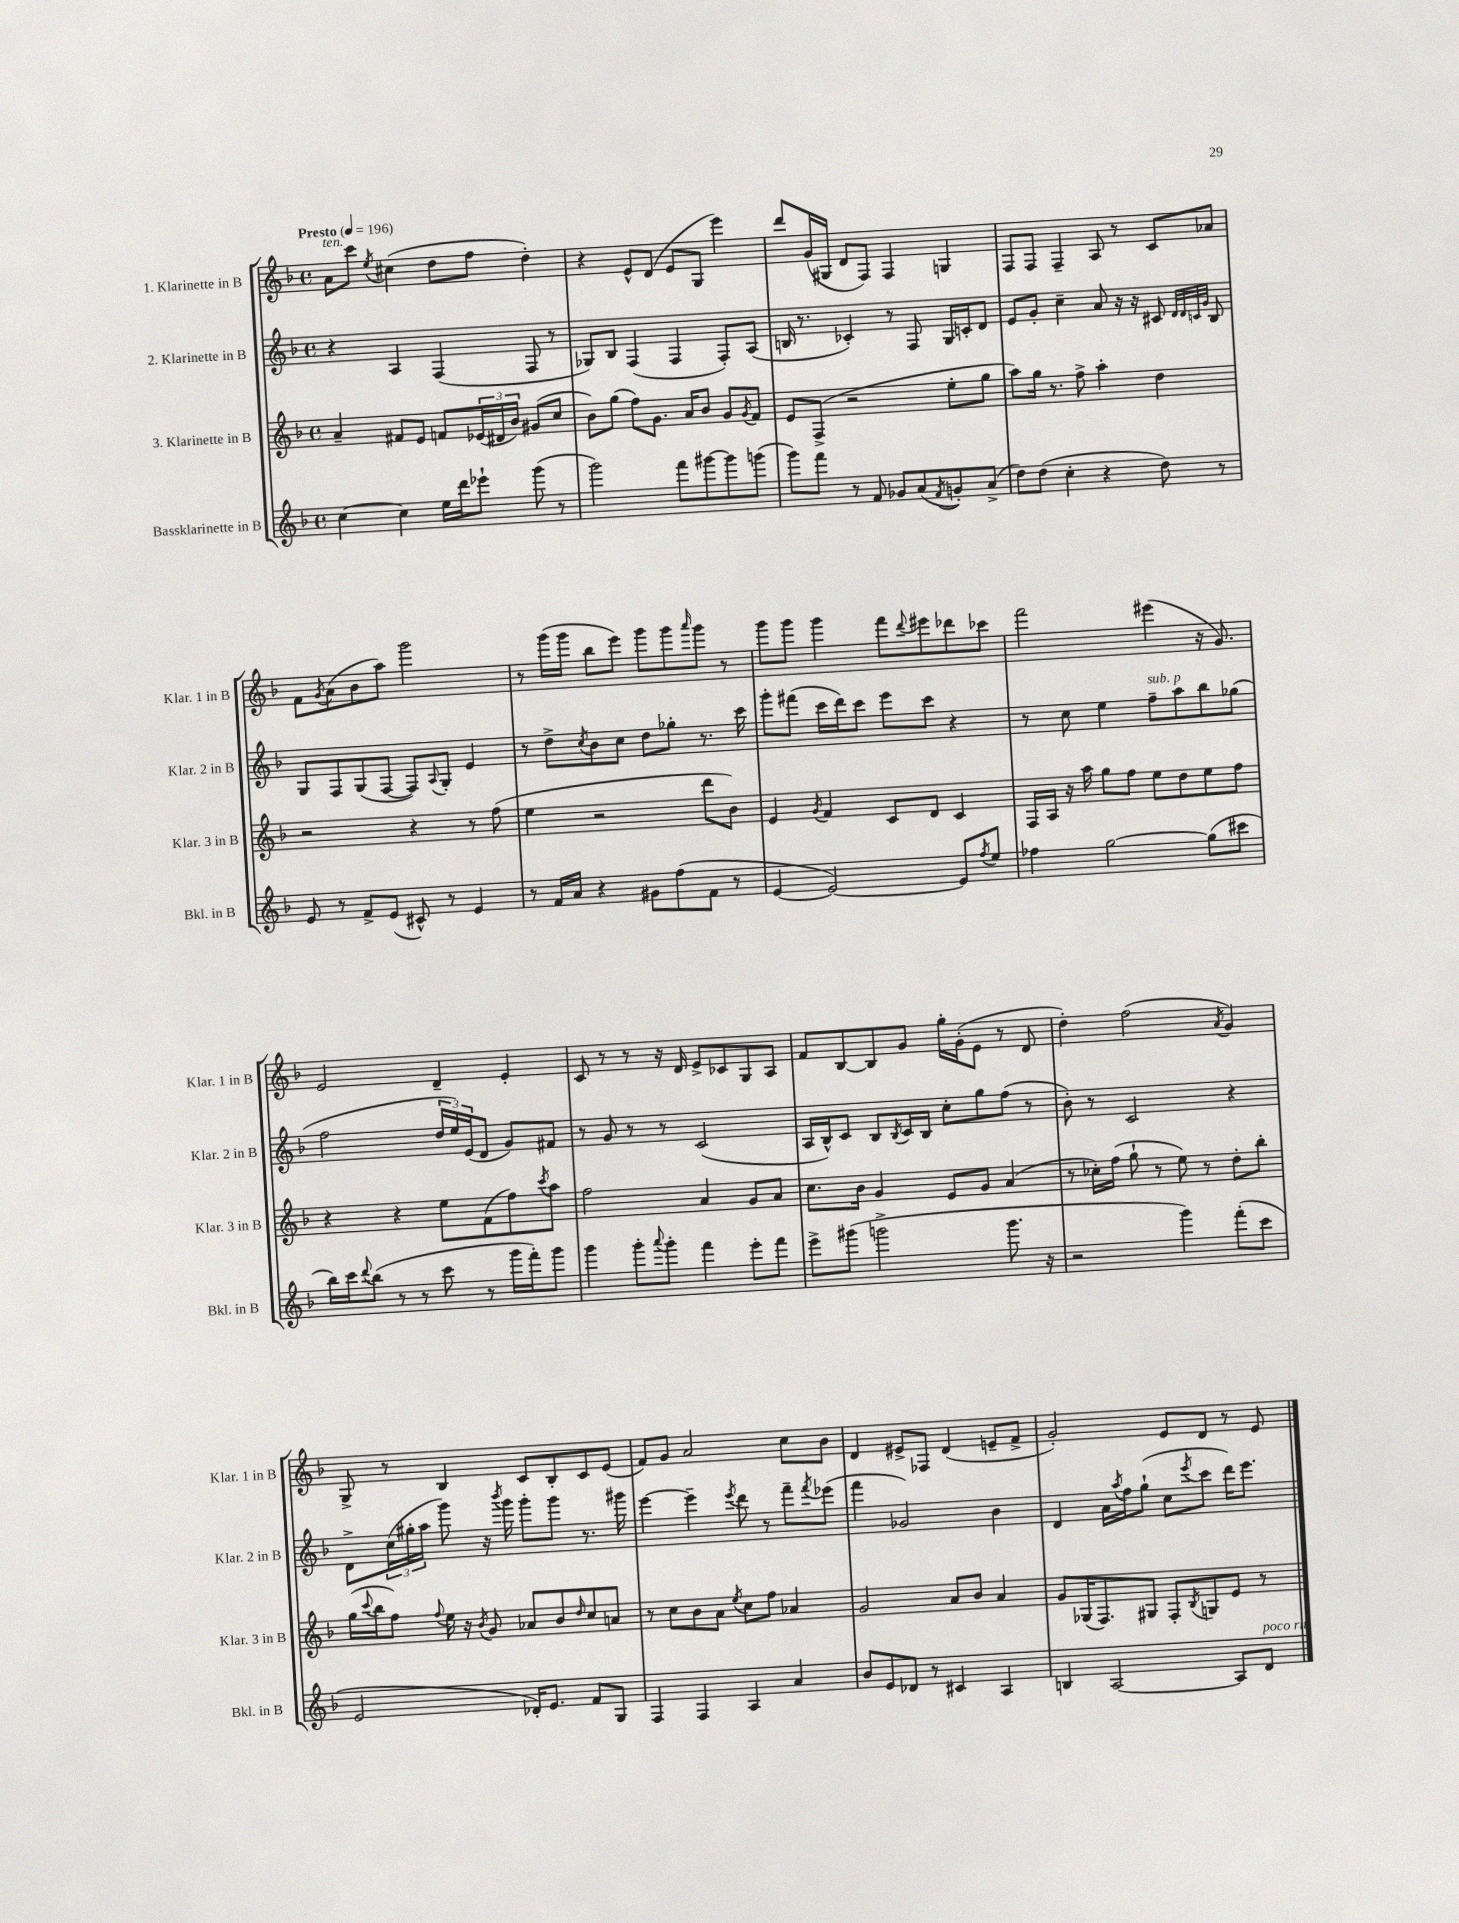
<<
\new StaffGroup <<
\new Staff = "s0" \with { instrumentName = "1. Klarinette in B" shortInstrumentName = "Klar. 1 in B" } {
    \clef treble \key f \major \defaultTimeSignature \time 4/4 \tempo "Presto" 4 = 196
    a'8^\markup { \italic "ten." } c'''8 \acciaccatura { e''8 } cis''4( d''8 f''8 d''4-.) |
    r4 e'8-^ d'8( e'8 g8 e'''4) |
    d'''8 g'16( gis16 d'8 f8) f4 g4 |
    f8 f8 f4-- a8 r8 c'8 aes'8 |
    f'8 \acciaccatura { g'8 } a'8( bes'8 a''8) g'''2 |
    r8 g'''16( g'''16 bes''8 e'''8) g'''8 g'''8 \grace { a'''16 } g'''8 r8 |
    g'''8 g'''8 g'''4 f'''8 \appoggiatura { d'''8 } eis'''8 des'''8 ces'''8 |
    f'''2 eis'''4( r16 g'8.) |
    e'2 d'4-- e'4-. |
    c'8 r8 r8 r16 d'16 e'8-> ces'8 g8 a8 |
    f'8 bes8~ bes8 g'8 g''16-. g'16-.( e'8 r8 d'8 |
    d''4-.) f''2( \acciaccatura { a'8 } g'4) |
    g8-> r8 bes4 c'8 bes8-. c'8 e'8( |
    f'8) g'8 a'2 c''8 bes'8 |
    d'4 eis'8-> fes8 d'4( e'8-- f'8-> |
    g'2-.) e'8 d'8 r8 e'8 \bar "|." |
}
\new Staff = "s1" \with { instrumentName = "2. Klarinette in B" shortInstrumentName = "Klar. 2 in B" } {
    \clef treble \key f \major \defaultTimeSignature \time 4/4
    r4 a4 f4( f8 r8 |
    ges8) bes8 f4( f4 f8-.) a8( |
    b16 r8. ces'4-.) r8 f8 g16 c'16-. d'8 |
    e'8 g'8-. c''4-- a'8 r16 r16 cis'8 \grace { d'32 d'32 c'32 g'32 } bes8 |
    g8 f8 g8( f8~ f8) \appoggiatura { a8 } g8-. e'4 |
    r8 d''8-> \acciaccatura { c''8 } bes'8 c''8 d''8 ges''8-. r8. c'''16 |
    g'''8-. fis'''8( c'''16 d'''16) c'''8 e'''8 c'''8 r4 |
    r8 c''8 e''4 f''8--^\markup { \italic "sub. p" } a''8 bes''8 ges''8( |
    f''2 \tuplet 3/2 { d''16 e''16) e'16( } d'8 g'8) fis'8 |
    r8 g'8 r8 r8 c'2( |
    a16 bes16-^) c'8 bes8 \acciaccatura { bes8 } c'16 bes16 c''8-. g''8 f''8( r8 |
    bes'8-.) r8 c'2 r4 |
    d'8-> \tuplet 3/2 { c''16( gis''16-. a''16 } g'''8) r16 \acciaccatura { bes'''8 } g'''16 g'''8-. g'''8 r8. gis'''16 |
    e'''4~ e'''4-- \acciaccatura { e'''8 } d'''8 r8 f'''8-- \acciaccatura { f'''8 } ees'''8( |
    f'''4 ges'2) bes'4 |
    d'4 a'16 \acciaccatura { a''8 } f''16 g''8-!( c''8 \acciaccatura { e'''8 } c'''8 d'''16) e'''8. \bar "|." |
}
\new Staff = "s2" \with { instrumentName = "3. Klarinette in B" shortInstrumentName = "Klar. 3 in B" } {
    \clef treble \key f \major \defaultTimeSignature \time 4/4
    a'4-- fis'8 e'8 f'8 \tuplet 3/2 { ees'16( dis'16 bes'16) } gis'8( c''8 |
    bes'8) g''8( f''8) g'8. a'16 bes'8 g'8 \acciaccatura { g'8 } f'8 |
    e'8 f8->( r2 e''8-. g''8 |
    a''8) g''16 r8. f''8-> a''4-. d''4 |
    r2 r4 r8 f''8( |
    e''4 r2 d'''8 bes'8) |
    e'4 \acciaccatura { g'8 } f'4 c'8 d'8 c'4 |
    f16 a16 r16 a''16 g''8 f''8 e''8 d''8 e''8 f''8 |
    r4 r4 e''8 f'8( f''8) \acciaccatura { c'''8 } a''8 |
    f''2 a'4 g'8 a'8 |
    c''8. bes'16 g'4 e'8 g'8 a'4( |
    r8 ces''16-.) f''16( g''8-! r8 e''8) r8 d''8-. bes''8-. |
    g''16( \appoggiatura { c'''8 } bes''16 f''8) \appoggiatura { f''8 } e''16 r16 \acciaccatura { bes'8 } g'8 aes'8 bes'8 \grace { d''16 } c''8 a'8 |
    r8 c''8 bes'8 a'8 \acciaccatura { e''8 } c''8 f''8 aes'4 |
    g'2 a'8 bes'8 a'4 |
    g'8 ges16( f8.) gis8 f8-. \acciaccatura { bes8 } g8 e'8 r8 \bar "|." |
}
\new Staff = "s3" \with { instrumentName = "Bassklarinette in B" shortInstrumentName = "Bkl. in B" } {
    \clef treble \key f \major \defaultTimeSignature \time 4/4
    c''4~ c''4 e''16 d'''16 ees'''8-! g'''8( r8 |
    g'''2) f'''8 gis'''8~ gis'''8 g'''8( |
    g'''8) f'''8 r8 f'8 ges'8 a'8( \acciaccatura { f'8 } g'8-.) a'8->( |
    d''8) d''8( c''4-. r4 d''8) r8 |
    e'8 r8 f'8-> e'8( cis'8-^) r8 e'4 |
    r8 f'16 a'16 r4 gis'8 f''8( f'8 r8 |
    e'4~ e'2~) e'8 \acciaccatura { f''8 } e''8 |
    fes''4 g''2~ g''8( cis'''8 |
    bes''16) c'''16 \appoggiatura { d'''8 } bes''8( r8 r8 c'''8 r8 g'''16 f'''16-.) g'''8 |
    g'''4 g'''8-. \appoggiatura { a'''8 } g'''8-. f'''4 e'''8-. f'''8 |
    e'''8-> gis'''8( g'''2-> g'''8. r16 |
    r2 g'''4) f'''8-.( c'''8 |
    e'2 des'16-.) e'8. f'8 g8 |
    f4 f4 a4 a'4 |
    bes'8 e'8 des'8 r8 cis'4 a4 |
    b4 a2~ a8 d'8^\markup { \italic "poco rit." } \bar "|." |
}
>>
>>
\layout { \context { \Score \remove "Bar_number_engraver" } }
